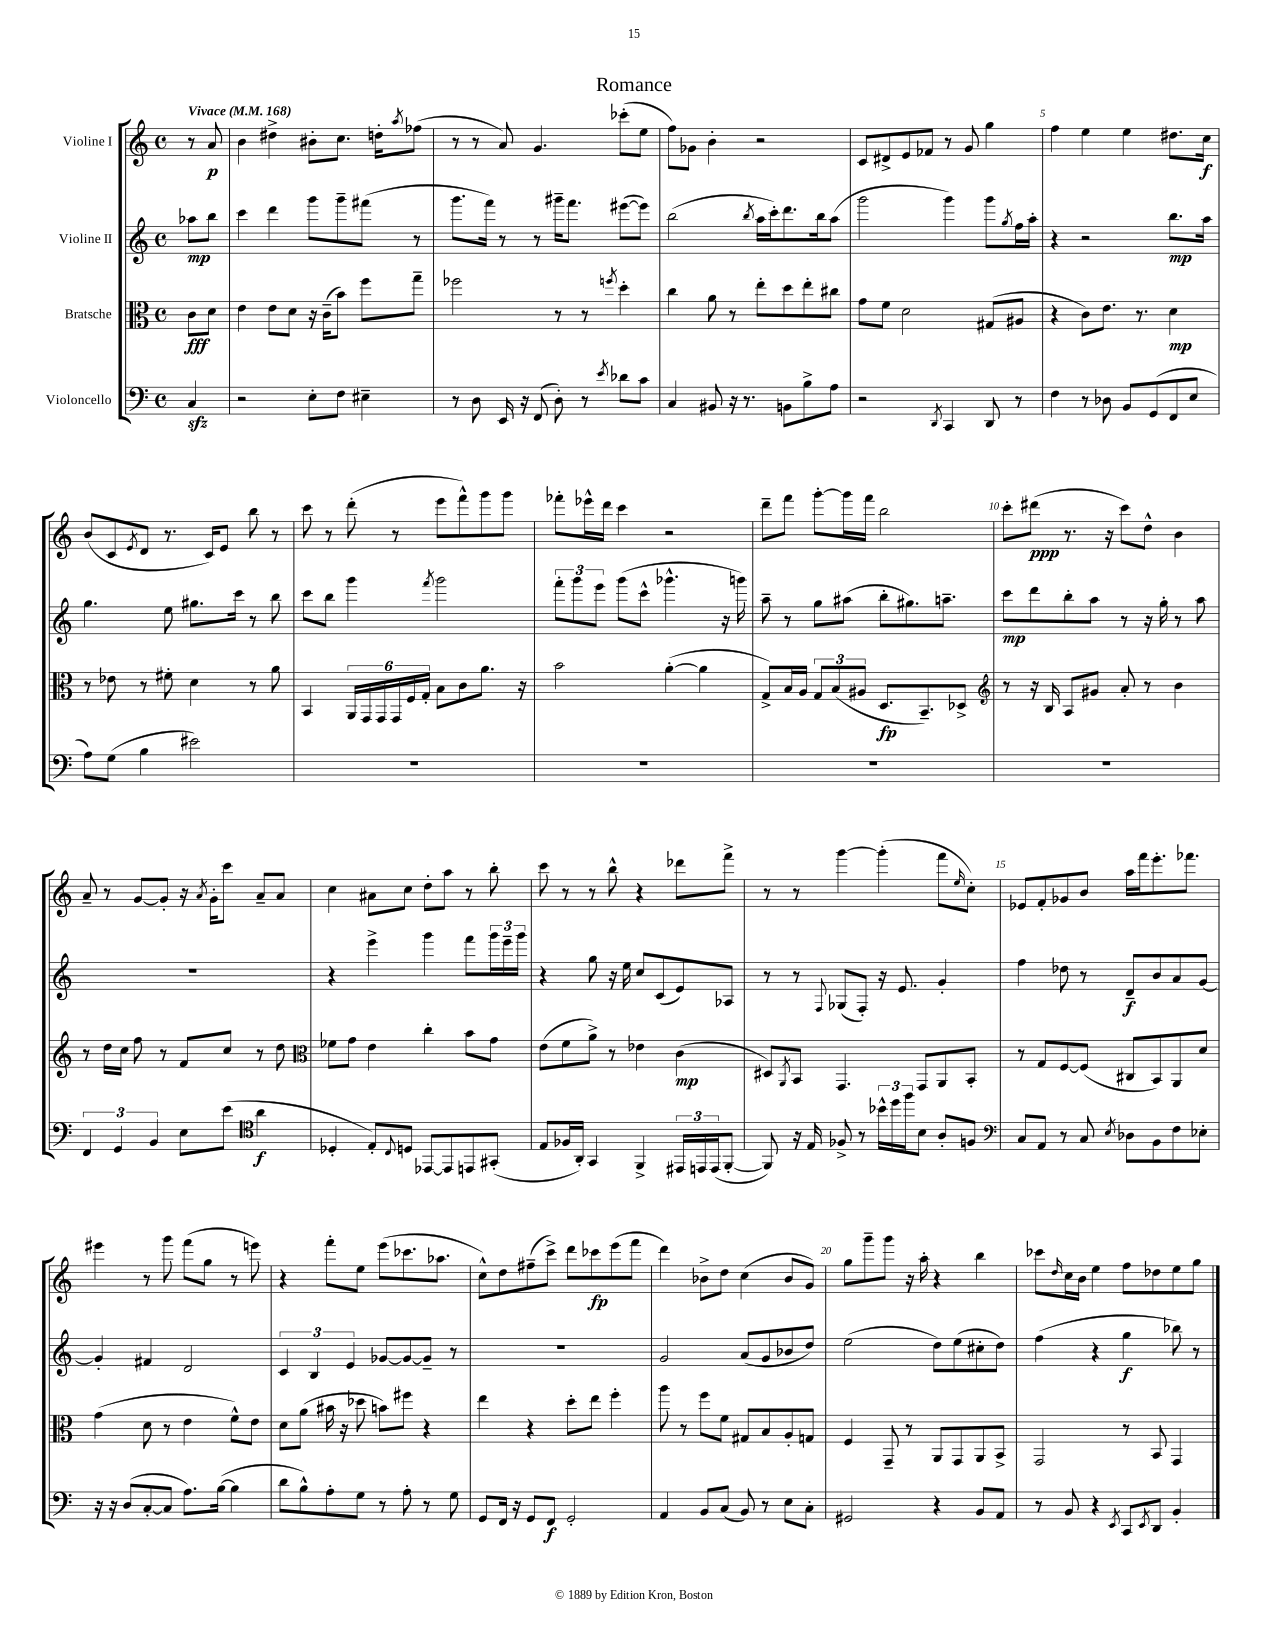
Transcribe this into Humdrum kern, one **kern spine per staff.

**kern	**dynam	**kern	**dynam	**kern	**dynam	**kern	**dynam
*part4	*part4	*part3	*part3	*part2	*part2	*part1	*part1
*staff4	*staff4	*staff3	*staff3	*staff2	*staff2	*staff1	*staff1
*I"Violoncello	*	*I"Bratsche	*	*I"Violine II	*	*I"Violine I	*
*clefF4	*	*clefC3	*	*clefG2	*	*clefG2	*
*k[]	*	*k[]	*	*k[]	*	*k[]	*
*M4/4	*	*M4/4	*	*M4/4	*	*M4/4	*
*met(c)	*	*met(c)	*	*met(c)	*	*met(c)	*
*MM168	*	*MM168	*	*MM168	*	*MM168	*
=	=	=	=	=	=	=	=
!	!	!	!	!	!	!LO:TX:a:B:t=Vivace	!
4Czz/	.	8c\L	fff	8aa-X\L	mp	8r	.
.	.	8d\J	.	8bb\J	.	8a/	p
=1	=1	=1	=1	=1	=1	=1	=1
2r	.	4e\	.	4ccc\	.	4b\	.
.	.	8e\L	.	4ddd\	.	4dd#X^\	.
.	.	8d\J	.	.	.	.	.
8E'\L	.	16r	.	8ggg\L	.	8b#X'\L	.
.	.	(16c~\KL	.	.	.	.	.
8F\J	.	8b\J)	.	8ggg~\	.	8.cc\J	.
4E#X~\	.	8ff\L	.	(8fff#X\J	.	.	.
.	.	.	.	.	.	16ddn'\KL	.
.	.	.	.	.	.	8qaa/	.
.	.	8gg~\J	.	8r	.	(8ff-X\J	.
=2	=2	=2	=2	=2	=2	=2	=2
8r	.	2ff-X\	.	8.ggg\L	.	8r	.
8D\	.	.	.	.	.	8r	.
.	.	.	.	16fff\Jk)	.	.	.
16EE/	.	.	.	8r	.	8a/)	.
16r	.	.	.	.	.	.	.
(8FF/	.	.	.	8r	.	4.g/	.
8D'\)	.	8r	.	16ggg#X~\KL	.	.	.
.	.	.	.	8.fff\J	.	.	.
8r	.	8r	.	.	.	.	.
8qe/	.	8qffn/	.	.	.	.	.
8d-X\L	.	4dd'\	.	([8eee#X\L	.	(8ccc-X'\L	.
8c\J	.	.	.	8eee#\J])	.	8ee\J	.
=3	=3	=3	=3	=3	=3	=3	=3
4C/	.	4cc\	.	(2bb\	.	8ff\L)	.
.	.	.	.	.	.	8g-X\J	.
8BB#X/	.	8a\	.	.	.	4b'\	.
16r	.	8r	.	.	.	.	.
8.r	.	.	.	.	.	.	.
.	.	.	.	8qbb/	.	.	.
.	.	8ee'\L	.	16aa\LL	.	2r	.
.	.	.	.	16ccc'\J)	.	.	.
8BBn\L	.	8dd\	.	8.ddd\	.	.	.
8B^\	.	8ee'\	.	.	.	.	.
.	.	.	.	16bb\k	.	.	.
8A\J	.	8cc#X\J	.	(8aa\J	.	.	.
=4	=4	=4	=4	=4	=4	=4	=4
2r	.	8g\L	.	2ggg\	.	8c/L	.
.	.	8f\J	.	.	.	8d#X^/	.
.	.	2d\	.	.	.	8e/	.
.	.	.	.	.	.	8f-X/J	.
8qDD/	.	.	.	.	.	.	.
4CC/	.	.	.	4ggg\)	.	8r	.
.	.	.	.	.	.	8g/	.
8DD/	.	(8G#X/L	.	8ggg\L	.	4gg\	.
.	.	.	.	8qgg/	.	.	.
8r	.	8A#X/J	.	16ff\L	.	.	.
.	.	.	.	16aa'\JJ	.	.	.
=5	=5	=5	=5	=5	=5	=5	=5
4F\	.	4r	.	4r	.	4ff\	.
8r	.	8c\L)	.	2r	.	4ee\	.
8D-X\	.	8.e\J	.	.	.	.	.
8BB/L	.	.	.	.	.	4ee\	.
.	.	8.r	.	.	.	.	.
(8GG/	.	.	.	.	.	.	.
8FF/	.	4d\	mp	8.bb\L	mp	8.dd#X\L	.
8E/J	.	.	.	.	.	.	.
.	.	.	.	16aa\Jk	.	16cc\Jk	f
!!LO:LB:g=z
=6	=6	=6	=6	=6	=6	=6	=6
8A\L)	.	8r	.	4.gg\	.	(8b/L	.
(8G\J	.	8e-X\	.	.	.	8c/	.
.	.	.	.	.	.	8qe/	.
4B\	.	8r	.	.	.	8d/J	.
.	.	8f#X'\	.	8ee\	.	8.r	.
2e#X\)	.	4d\	.	8.gg#X\L	.	.	.
.	.	.	.	.	.	16c/KL)	.
.	.	.	.	.	.	8e/J	.
.	.	.	.	16ccc\Jk	.	.	.
.	.	8r	.	8r	.	8bb\	.
.	.	8a\	.	8bb\	.	8r	.
=7	=7	=7	=7	=7	=7	=7	=7
1r	.	4BB/	.	8ccc\L	.	8ccc\	.
.	.	.	.	8bb\J	.	8r	.
.	.	24AA/LL	.	4ggg\	.	(8ddd'\	.
.	.	24GG/	.	.	.	.	.
.	.	24GG/	.	.	.	.	.
.	.	24GG/	.	.	.	8r	.
.	.	24F/	.	.	.	.	.
.	.	24G'/JJ	.	.	.	.	.
.	.	.	.	8qfff/	.	.	.
.	.	8B\L	.	2ggg\	.	8eee\L	.
.	.	8c\	.	.	.	8fff^^\)	.
.	.	8.a\J	.	.	.	8ggg\	.
.	.	.	.	.	.	8ggg\J	.
.	.	16r	.	.	.	.	.
=8	=8	=8	=8	=8	=8	=8	=8
1r	.	2b\	.	12fff'\L	.	8fff-X'\L	.
.	.	.	.	12ggg\	.	.	.
.	.	.	.	.	.	16eee-X^^\L	.
.	.	.	.	12eee\J	.	.	.
.	.	.	.	.	.	16ddd\JJ	.
.	.	.	.	(8ggg\L	.	4ccc\	.
.	.	.	.	8ccc^^\J	.	.	.
.	.	([4a'\	.	4.ggg-X^^\	.	2r	.
.	.	4a\]	.	.	.	.	.
.	.	.	.	16r	.	.	.
.	.	.	.	16gggn\)	.	.	.
=9	=9	=9	=9	=9	=9	=9	=9
1r	.	8G^/L)	.	8aa~\	.	8ddd~\L	.
.	.	16B/L	.	8r	.	8fff\J	.
.	.	16A/JJ	.	.	.	.	.
.	.	12G/L	.	8gg\L	.	[8ggg'\L	.
.	.	(12B/	.	.	.	.	.
.	.	.	.	(8aa#X\J	.	16ggg\L]	.
.	.	12A#X/J	.	.	.	.	.
.	.	.	.	.	.	16fff\JJ	.
.	.	8.D/L	fp	8bb'\L	.	2bb\	.
.	.	.	.	8.gg#X\)	.	.	.
.	.	8.BB~/)	.	.	.	.	.
.	.	.	.	8.aan~\J	.	.	.
.	.	8D-X^/J	.	.	.	.	.
=10	=10	=10	=10	=10	=10	=10	=10
*	*	*clefG2	*	*	*	*	*
1r	.	8r	.	8ccc\L	mp	8ccc'\L	.
.	.	16r	.	8ddd\	.	(8ddd#X\J	ppp
.	.	16B/	.	.	.	.	.
.	.	8A/L	.	8bb'\	.	8.r	.
.	.	8g#X/J	.	8aa\J	.	.	.
.	.	.	.	.	.	16r	.
.	.	8a'/	.	8r	.	8ccc\L)	.
.	.	8r	.	16r	.	8dd^^\J	.
.	.	.	.	16gg'\	.	.	.
.	.	4b\	.	8r	.	4b\	.
.	.	.	.	8aa\	.	.	.
!!LO:LB:g=z
=11	=11	=11	=11	=11	=11	=11	=11
6FF/	.	8r	.	1r	.	8a~/	.
.	.	16dd\LL	.	.	.	8r	.
6GG/	.	.	.	.	.	.	.
.	.	16cc\JJ	.	.	.	.	.
.	.	8ff\	.	.	.	[8g/L	.
6BB/	.	.	.	.	.	.	.
.	.	8r	.	.	.	8g'/J]	.
8E\L	.	8f/L	.	.	.	16r	.
.	.	.	.	.	.	8qa/	.
.	.	.	.	.	.	16g'\KL	.
(8e\J	.	8cc/J	.	.	.	8ccc\J	.
*clefC4	*	*	*	*	*	*	*
4a\	f	8r	.	.	.	8a~/L	.
.	.	8dd\	.	.	.	8a/J	.
=12	=12	=12	=12	=12	=12	=12	=12
*	*	*clefC3	*	*	*	*	*
4D-X'/	.	8f-X\L	.	4r	.	4cc\	.
.	.	8g\J	.	.	.	.	.
8E'/L)	.	4e\	.	4eee^\	.	8a#X\L	.
8qqC/	.	.	.	.	.	.	.
8Dn/J	.	.	.	.	.	8cc\J	.
[8EE-X/L	.	4cc'\	.	4ggg\	.	8dd'\L	.
8EE-/]	.	.	.	.	.	8aa\J	.
8EEn/	.	8b\L	.	8fff\L	.	8r	.
(8GG#X'/J	.	8g\J	.	24ggg\L	.	8bb'\	.
.	.	.	.	24eee~\	.	.	.
.	.	.	.	24ggg\JJ	.	.	.
=13	=13	=13	=13	=13	=13	=13	=13
8E/L	.	(8e\L	.	4r	.	8ccc\	.
16F-X/L	.	8f\	.	.	.	8r	.
16AA'/JJ)	.	.	.	.	.	.	.
4GG/	.	8a^\J)	.	8gg\	.	8r	.
.	.	8r	.	16r	.	8bb^^\	.
.	.	.	.	16ee\	.	.	.
4FF^/	.	4e-X\	.	8cc/L	.	4r	.
.	.	.	.	(8c/	.	.	.
24EE#X/LL	.	(4c\	mp	8e/)	.	8ddd-X\L	.
24EEn/	.	.	.	.	.	.	.
(24EE/J	.	.	.	.	.	.	.
[8FF'/J	.	.	.	8A-X/J	.	8fff^\J	.
=14	=14	=14	=14	=14	=14	=14	=14
8FF/])	.	8D#X/L)	.	8r	.	8r	.
.	.	8qAA/	.	.	.	.	.
16r	.	8BB/J	.	8r	.	8r	.
16E/	.	.	.	.	.	.	.
.	.	.	.	8qqF/	.	.	.
8F-X^/	.	4.GG/	.	(8G-X/L	.	[4ggg\	.
8r	.	.	.	8F'/J)	.	.	.
24b-X^^\LL	.	.	.	16r	.	(4ggg'\]	.
24dd\	.	.	.	.	.	.	.
.	.	.	.	8.e/	.	.	.
24ff\J	.	.	.	.	.	.	.
8B\J	.	8GG/L	.	.	.	.	.
8A'/L	.	8AA/	.	4g'/	.	8fff\L	.
.	.	.	.	.	.	16qqee/	.
8Fn/J	.	8BB'/J	.	.	.	8cc'\J)	.
=15	=15	=15	=15	=15	=15	=15	=15
*clefF4	*	*	*	*	*	*	*
8C/L	.	8r	.	4ff\	.	8e-X/L	.
8AA/J	.	8G/L	.	.	.	8f'/	.
8r	.	[8F/	.	8dd-X\	.	8g-X/	.
8C/	.	(8F/J]	.	8r	.	8b/J	.
8qE/	.	.	.	.	.	.	.
8D-X\L	.	8C#X/L	.	8d~/L	f	16aa\LL	.
.	.	.	.	.	.	16fff\J	.
8BB\	.	8BB/)	.	8b/	.	8.eee'\	.
8F\	.	8AA/	.	8a/	.	.	.
.	.	.	.	.	.	8.fff-X\J	.
8E-X'\J	.	8d/J	.	[8g/J	.	.	.
!!LO:LB:g=z
=16	=16	=16	=16	=16	=16	=16	=16
16r	.	(4g\	.	4g'/]	.	4eee#X\	.
16r	.	.	.	.	.	.	.
(8D/L	.	.	.	.	.	.	.
[8C'/	.	8d\	.	4f#X/	.	8r	.
8C/J]	.	8r	.	.	.	8ggg\	.
8.A\L)	.	4e\	.	2d/	.	(8fff\L	.
.	.	.	.	.	.	8gg\J	.
([16B\Jk	.	.	.	.	.	.	.
4B\]	.	8f^^\L)	.	.	.	8r	.
.	.	8e\J	.	.	.	8eeen\)	.
=17	=17	=17	=17	=17	=17	=17	=17
8d\L	.	8d\L	.	6c/	.	4r	.
8B^^\)	.	(8a\J	.	.	.	.	.
.	.	.	.	6B/	.	.	.
8A'\	.	16b#X\	.	.	.	8fff'\L	.
.	.	16r	.	.	.	.	.
.	.	.	.	6e/	.	.	.
8G\J	.	8dd-X\	.	.	.	8ee\J	.
8r	.	8bn\L)	.	[8g-X/L	.	(8eee\L	.
8A'\	.	8ff#X\J	.	8g-/_	.	8.ccc-X\	.
8r	.	4r	.	8g-~/J]	.	.	.
.	.	.	.	.	.	8.aa-X\J	.
8G\	.	.	.	8r	.	.	.
=18	=18	=18	=18	=18	=18	=18	=18
8GG/L	.	4ee\	.	1r	.	8cc^^\L)	.
16FF/Jk	.	.	.	.	.	8dd\	.
16r	.	.	.	.	.	.	.
8GG/L	.	4r	.	.	.	(8ff#X~\	.
8FF/J	f	.	.	.	.	8ccc^\J)	.
2GG'/	.	8dd'\L	.	.	.	8ddd\L	.
.	.	8ee\J	.	.	.	8ccc-X\	fp
.	.	4ff'\	.	.	.	(8eee\	.
.	.	.	.	.	.	8fff\J	.
=19	=19	=19	=19	=19	=19	=19	=19
4AA/	.	8aa\	.	2g/	.	4ddd\)	.
.	.	8r	.	.	.	.	.
8BB/L	.	8ff\L	.	.	.	8b-X^\L	.
(8C/J	.	8f\J	.	.	.	8dd\J	.
8BB/)	.	8G#X/L	.	(8a/L	.	(4cc\	.
8r	.	8B/	.	8g/	.	.	.
8E\L	.	8A'/	.	8b-X/	.	8b-/L	.
8C'\J	.	8Gn/J	.	8dd/J)	.	8g/J)	.
=20	=20	=20	=20	=20	=20	=20	=20
2GG#X/	.	4F/	.	(2ee\	.	8gg\L	.
.	.	.	.	.	.	8ggg~\	.
.	.	8GG~/	.	.	.	8ggg\J	.
.	.	8r	.	.	.	16r	.
.	.	.	.	.	.	16aa'\	.
4r	.	8AA/L	.	8dd\L)	.	4r	.
.	.	8GG/	.	(8ee\	.	.	.
8BB/L	.	8AA/	.	8cc#X'\	.	4bb\	.
8AA/J	.	8BB^/J	.	8dd\J)	.	.	.
=21	=21	=21	=21	=21	=21	=21	=21
8r	.	2GG/	.	(4ff\	.	8ccc-X\L	.
.	.	.	.	.	.	16qqdd/	.
8BB/	.	.	.	.	.	16cc\L	.
.	.	.	.	.	.	16b\JJ	.
4r	.	.	.	4r	.	4ee\	.
8qEE/	.	.	.	.	.	.	.
8CC/L	.	8r	.	4gg\	f	8ff\L	.
8qEE/	.	.	.	.	.	.	.
8DD/J	.	8BB/	.	.	.	8dd-X\	.
4BB'/	.	4GG/	.	8bb-X\)	.	8ee\	.
.	.	.	.	8r	.	8gg\J	.
==	==	==	==	==	==	==	==
*-	*-	*-	*-	*-	*-	*-	*-
